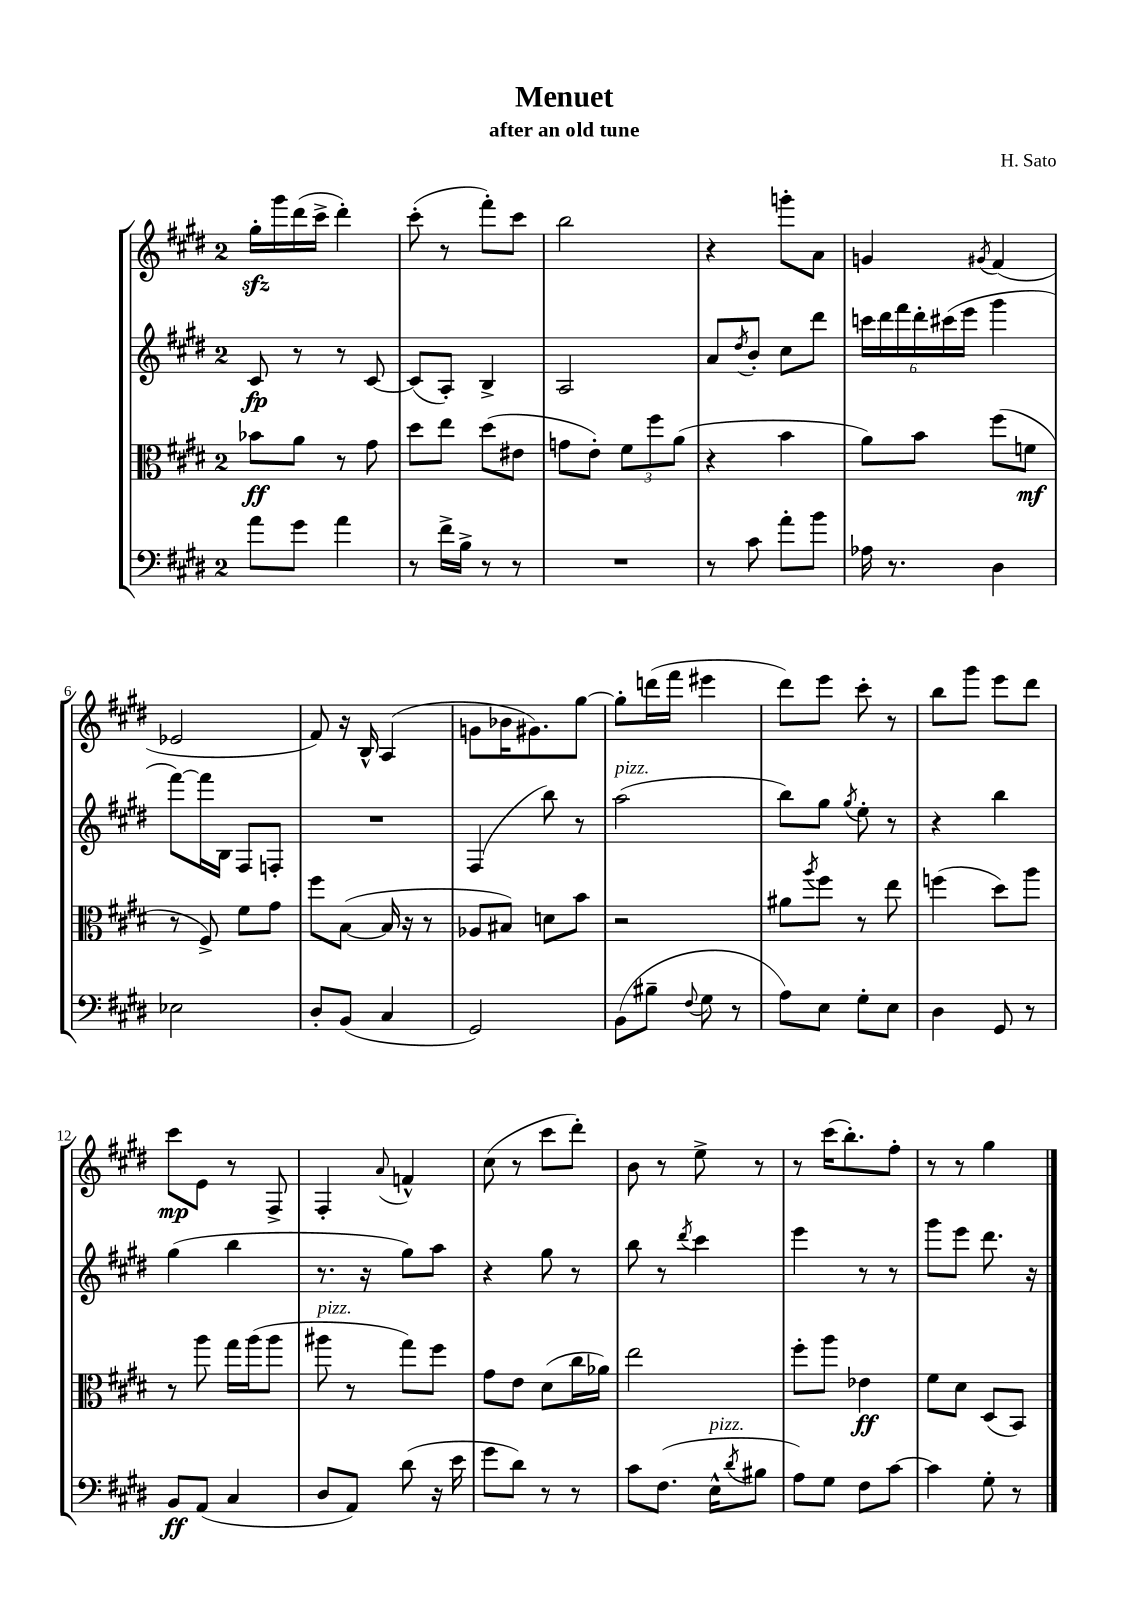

**kern	**dynam	**kern	**dynam	**kern	**dynam	**kern	**dynam
*part4	*part4	*part3	*part3	*part2	*part2	*part1	*part1
*staff4	*staff4	*staff3	*staff3	*staff2	*staff2	*staff1	*staff1
*clefF4	*	*clefC3	*	*clefG2	*	*clefG2	*
*k[f#c#g#d#]	*	*k[f#c#g#d#]	*	*k[f#c#g#d#]	*	*k[f#c#g#d#]	*
*M2/4	*	*M2/4	*	*M2/4	*	*M2/4	*
=1	=1	=1	=1	=1	=1	=1	=1
8a\L	.	8b-X\L	ff	8c#/	fp	16gg#zz'\LL	.
.	.	.	.	.	.	16ggg#\	.
8g#\J	.	8a\J	.	8r	.	(16ddd#\	.
.	.	.	.	.	.	16ccc#^\JJ	.
4a\	.	8r	.	8r	.	4ddd#'\)	.
.	.	8g#\	.	[8c#/	.	.	.
=2	=2	=2	=2	=2	=2	=2	=2
8r	.	8dd#\L	.	(8c#/L]	.	(8ccc#'\	.
16f#^\LL	.	8ee\J	.	8A'/J)	.	8r	.
16B^\JJ	.	.	.	.	.	.	.
8r	.	(8dd#\L	.	4B^/	.	8fff#'\L)	.
8r	.	8e#X\J	.	.	.	8ccc#\J	.
=3	=3	=3	=3	=3	=3	=3	=3
2r	.	8gn\L	.	2A/	.	2bb\	.
.	.	8e'\J)	.	.	.	.	.
.	.	12f#\L	.	.	.	.	.
.	.	12ff#\	.	.	.	.	.
.	.	(12a\J	.	.	.	.	.
=4	=4	=4	=4	=4	=4	=4	=4
8r	.	4r	.	8a/L	.	4r	.
.	.	.	.	8qdd#/	.	.	.
8c#\	.	.	.	8b'/J	.	.	.
8a'\L	.	4b\	.	8cc#\L	.	8gggn'\L	.
8b\J	.	.	.	8ddd#\J	.	8a\J	.
=5	=5	=5	=5	=5	=5	=5	=5
16A-X\	.	8a\L)	.	24cccn\LL	.	4gn/	.
.	.	.	.	24ddd#\	.	.	.
8.r	.	.	.	.	.	.	.
.	.	.	.	24fff#\	.	.	.
.	.	8b\J	.	24ddd#'\	.	.	.
.	.	.	.	(24ccc#X\	.	.	.
.	.	.	.	24eee\JJ	.	.	.
.	.	.	.	.	.	8qg#X/	.
4D#\	.	(8ff#\L	.	4ggg#\	.	(4f#/	.
.	.	8fn\J	mf	.	.	.	.
!!LO:LB:g=z
=6	=6	=6	=6	=6	=6	=6	=6
2E-X\	.	8r	.	[8fff#\L)	.	2e-X/	.
.	.	8F#^/)	.	16fff#\L]	.	.	.
.	.	.	.	16B\JJ	.	.	.
.	.	8f#\L	.	8F#/L	.	.	.
.	.	8g#\J	.	8Fn'/J	.	.	.
=7	=7	=7	=7	=7	=7	=7	=7
8D#'/L	.	8ff#\L	.	2r	.	8f#/)	.
(8BB/J	.	([8B\J	.	.	.	16r	.
.	.	.	.	.	.	16B^^/	.
4C#/	.	16B/]	.	.	.	(4A/	.
.	.	16r	.	.	.	.	.
.	.	8r	.	.	.	.	.
=8	=8	=8	=8	=8	=8	=8	=8
2GG#/)	.	8A-X/L	.	(4F#/	.	8gn\L	.
.	.	8B#X/J)	.	.	.	16b-X\K	.
.	.	.	.	.	.	8.g#X\)	.
.	.	8dn\L	.	8bb\)	.	.	.
.	.	8b\J	.	8r	.	[8gg#\J	.
=9	=9	=9	=9	=9	=9	=9	=9
!	!	!	!	!LO:TX:a:i:t=pizz.	!	!	!
(8BB\L	.	2r	.	(2aa\	.	8gg#'\L]	.
8B#X~\J	.	.	.	.	.	(16dddn\L	.
.	.	.	.	.	.	16fff#\JJ	.
8qqF#/	.	.	.	.	.	.	.
8G#\	.	.	.	.	.	4eee#X\	.
8r	.	.	.	.	.	.	.
=10	=10	=10	=10	=10	=10	=10	=10
8A\L)	.	8a#X\L	.	8bb\L)	.	8ddd#\L)	.
.	.	8qaa/	.	.	.	.	.
8E\J	.	8ff#\J	.	8gg#\J	.	8eee\J	.
.	.	.	.	8qgg#/	.	.	.
8G#'\L	.	8r	.	8ee'\	.	8ccc#'\	.
8E\J	.	8ee\	.	8r	.	8r	.
=11	=11	=11	=11	=11	=11	=11	=11
4D#\	.	(4ffn\	.	4r	.	8bb\L	.
.	.	.	.	.	.	8ggg#\J	.
8GG#/	.	8dd#\L)	.	4bb\	.	8eee\L	.
8r	.	8aa\J	.	.	.	8ddd#\J	.
!!LO:LB:g=z
=12	=12	=12	=12	=12	=12	=12	=12
8BB/L	ff	8r	.	(4gg#\	.	8ccc#\L	mp
(8AA/J	.	8aa\	.	.	.	8e\J	.
4C#/	.	16gg#\LL	.	4bb\	.	8r	.
.	.	(16aa\J	.	.	.	.	.
.	.	8aa\J	.	.	.	8F#^/	.
=13	=13	=13	=13	=13	=13	=13	=13
!	!	!LO:TX:a:i:t=pizz.	!	!	!	!	!
8D#/L	.	8aa#X\	.	8.r	.	4F#'/	.
8AA/J)	.	8r	.	.	.	.	.
.	.	.	.	16r	.	.	.
.	.	.	.	.	.	8qqa/	.
(8d#\	.	8gg#\L)	.	8gg#\L)	.	4fn^^/	.
16r	.	8ff#\J	.	8aa\J	.	.	.
16e\	.	.	.	.	.	.	.
=14	=14	=14	=14	=14	=14	=14	=14
8g#\L	.	8g#\L	.	4r	.	(8cc#\	.
8d#\J)	.	8e\J	.	.	.	8r	.
8r	.	(8d#\L	.	8gg#\	.	8ccc#\L	.
8r	.	16cc#\L	.	8r	.	8ddd#'\J)	.
.	.	16a-X\JJ)	.	.	.	.	.
=15	=15	=15	=15	=15	=15	=15	=15
8c#\L	.	2ee\	.	8bb\	.	8b\	.
(8.F#\J	.	.	.	8r	.	8r	.
.	.	.	.	8qddd#/	.	.	.
.	.	.	.	4ccc#\	.	8ee^\	.
!LO:TX:a:i:t=pizz.	!	!	!	!	!	!	!
16E^^\KL	.	.	.	.	.	.	.
8qd#/	.	.	.	.	.	.	.
8B#X\J	.	.	.	.	.	8r	.
=16	=16	=16	=16	=16	=16	=16	=16
8A\L)	.	8ff#'\L	.	4eee\	.	8r	.
8G#\J	.	8aa\J	.	.	.	(16ccc#\KL	.
.	.	.	.	.	.	8.bb'\)	.
8F#\L	.	4e-X\	ff	8r	.	.	.
[8c#\J	.	.	.	8r	.	8ff#'\J	.
=17	=17	=17	=17	=17	=17	=17	=17
4c#\]	.	8f#\L	.	8ggg#\L	.	8r	.
.	.	8d#\J	.	8eee\J	.	8r	.
8G#'\	.	(8D#/L	.	8.ddd#\	.	4gg#\	.
8r	.	8BB/J)	.	.	.	.	.
.	.	.	.	16r	.	.	.
==	==	==	==	==	==	==	==
*-	*-	*-	*-	*-	*-	*-	*-
